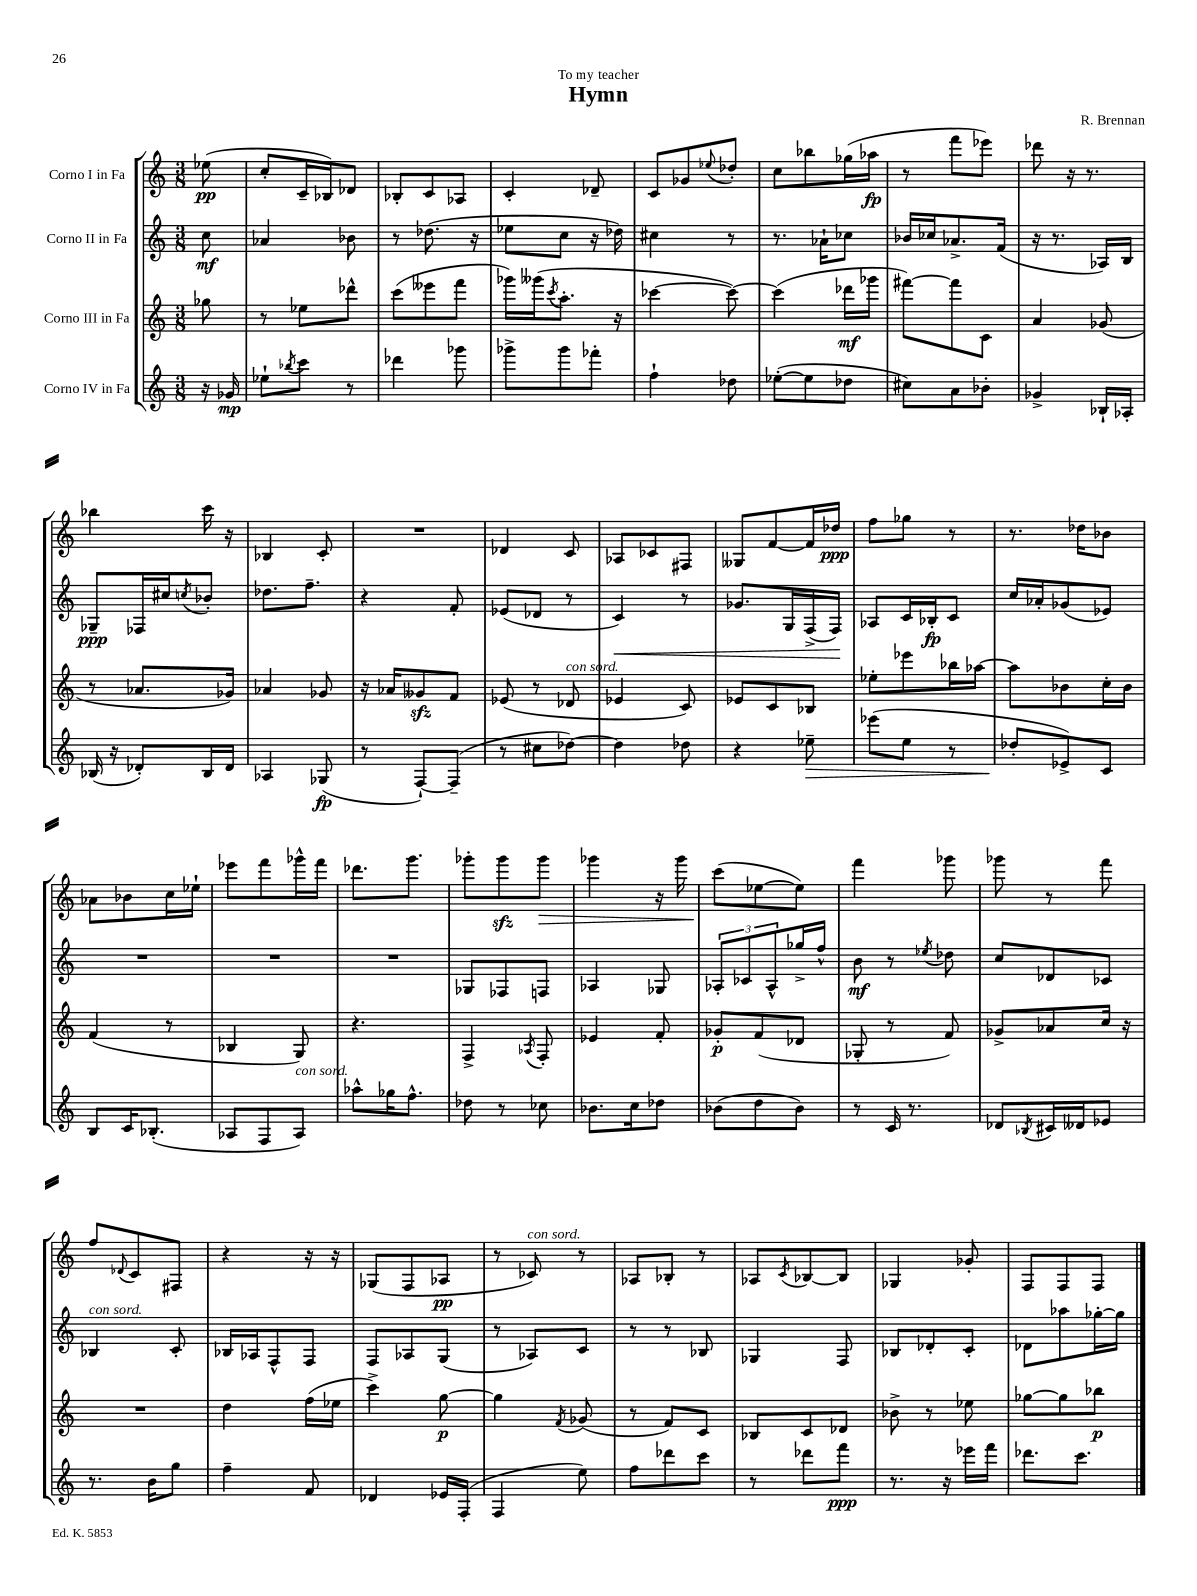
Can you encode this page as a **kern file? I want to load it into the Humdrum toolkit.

**kern	**dynam	**kern	**dynam	**kern	**dynam	**kern	**dynam
*part4	*part4	*part3	*part3	*part2	*part2	*part1	*part1
*staff4	*staff4	*staff3	*staff3	*staff2	*staff2	*staff1	*staff1
*I"Corno IV in Fa	*	*I"Corno III in Fa	*	*I"Corno II in Fa	*	*I"Corno I in Fa	*
*clefG2	*	*clefG2	*	*clefG2	*	*clefG2	*
*k[]	*	*k[]	*	*k[]	*	*k[]	*
*M3/8	*	*M3/8	*	*M3/8	*	*M3/8	*
=	=	=	=	=	=	=	=
16r	.	8gg-X\	.	8cc\	mf	(8ee-X\	pp
16g-X/	mp	.	.	.	.	.	.
=1	=1	=1	=1	=1	=1	=1	=1
8ee-X`\L	.	8r	.	4a-X/	.	8cc'/L	.
8qbb-X/	.	.	.	.	.	.	.
8ccc\J	.	8ee-X\L	.	.	.	16c~/L	.
.	.	.	.	.	.	16B-X/J)	.
8r	.	8ddd-X^^\J	.	8b-X\	.	8d-X/J	.
=2	=2	=2	=2	=2	=2	=2	=2
4ddd-X\	.	(8ccc\L	.	8r	.	8B-X'/L	.
.	.	8eee--X\	.	(8.dd-X\	.	8c/	.
8ggg-X\	.	8fff\J	.	.	.	8A-X/J	.
.	.	.	.	16r	.	.	.
=3	=3	=3	=3	=3	=3	=3	=3
8ggg-X^\L	.	16ggg-X\LL)	.	8ee-X\L	.	4c'/	.
.	.	(16ggg--X\J	.	.	.	.	.
.	.	8qccc/	.	.	.	.	.
8ggg-\	.	8.aa'\J	.	8cc\J	.	.	.
8fff-X'\J	.	.	.	16r	.	8d-X~/	.
.	.	16r	.	16dd-X\)	.	.	.
=4	=4	=4	=4	=4	=4	=4	=4
4ff`\	.	[4ccc-X\	.	4cc#X\	.	8c/L	.
.	.	.	.	.	.	8g-X/	.
.	.	.	.	.	.	8qqee-X/	.
8dd-X\	.	8ccc-\_)	.	8r	.	8dd-X'/J	.
=5	=5	=5	=5	=5	=5	=5	=5
([8ee-X'\L	.	(4ccc-\]	.	8.r	.	8cc\L	.
8ee-\]	.	.	.	.	.	8bb-X\	.
.	.	.	.	16a-X`\KL	.	.	.
8dd-X\J	.	16ddd-X\LL	mf	8cc-X\J	.	(16gg-X\L	.
.	.	16ggg-X\JJ	.	.	.	16aa-X\JJ	fp
=6	=6	=6	=6	=6	=6	=6	=6
8cc#X\L)	.	[8fff#X\L)	.	16b-X/LL	.	8r	.
.	.	.	.	16cc-X/J	.	.	.
8a\	.	8fff#\]	.	8.a-X^/	.	8fff\L	.
8b-X'\J	.	8c\J	.	.	.	8eee-X\J)	.
.	.	.	.	(16f/Jk	.	.	.
=7	=7	=7	=7	=7	=7	=7	=7
4g-X^/	.	4a/	.	16r	.	8ddd-X\	.
.	.	.	.	8.r	.	.	.
.	.	.	.	.	.	16r	.
.	.	.	.	.	.	8.r	.
16B-X`/LL	.	(8g-X/	.	16A-X/LL)	.	.	.
16A-X'/JJ	.	.	.	16B/JJ	.	.	.
!!LO:LB:g=z
=8	=8	=8	=8	=8	=8	=8	=8
(16B-X/	.	8r	.	8G-X~/L	ppp	4bb-X\	.
16r	.	.	.	.	.	.	.
8d-X'/L)	.	8.a-X/L	.	16F-X/L	.	.	.
.	.	.	.	16cc#X/J	.	.	.
.	.	.	.	8qccn/	.	.	.
16B-/L	.	.	.	8b-X'/J	.	16ccc\	.
16d-/JJ	.	16g-X/Jk)	.	.	.	16r	.
=9	=9	=9	=9	=9	=9	=9	=9
4A-X/	.	4a-X/	.	8.dd-X\L	.	4B-X/	.
.	.	.	.	8.ff~\J	.	.	.
(8G-X/	fp	8g-X/	.	.	.	8c'/	.
=10	=10	=10	=10	=10	=10	=10	=10
8r	.	16r	.	4r	.	4.r	.
.	.	16a-X/KL	.	.	.	.	.
[8F`/L)	.	8g--Xzz/	.	.	.	.	.
(8F~/J]	.	8f/J	.	8f'/	.	.	.
=11	=11	=11	=11	=11	=11	=11	=11
8r	.	(8e-X/	.	(8e-X/L	.	4d-X/	.
8cc#X\L	.	8r	.	8d-X/J	.	.	.
!	!	!LO:TX:a:i:t=con sord.	!	!	!	!	!
[8dd-X\J)	.	8d-X/	.	8r	.	8c/	.
=12	=12	=12	=12	=12	=12	=12	=12
!	!	!	!	!	!LO:HP:b	!	!
4dd-\]	.	4e-X/	.	4c/)	<	8A-X/L	.
.	.	.	.	.	.	8c-X/	.
8dd-X\	.	8c/)	.	8r	.	8F#X/J	.
=13	=13	=13	=13	=13	=13	=13	=13
4r	.	8e-X/L	.	8.g-X/L	.	8G--X/L	.
.	.	8c/	.	.	.	[8f/	.
.	.	.	.	16G/L	.	.	.
!	!LO:HP:b	!	!	!	!	!	!
8ee-X~\	>	8B-X/J	.	(16F^/	.	16f/L]	.
.	.	.	.	16F/JJ)	.	16dd-X/JJ	ppp
.	.	.	.	.	[	.	.
=14	=14	=14	=14	=14	=14	=14	=14
(8eee-X\L	.	8ee-X'\L	.	8A-X/L	.	8ff\L	.
8ee\J	.	8eee-X\	.	16c/L	.	8gg-X\J	.
.	.	.	.	16B-X'/J	fp	.	.
8r	.	16bb-X\L	.	8c/J	.	8r	.
.	.	[16aa-X\JJ	.	.	.	.	.
=15	=15	=15	=15	=15	=15	=15	=15
8dd-X'/L	.	8aa-\L]	.	16cc/LL	.	8.r	.
.	.	.	.	16a-X'/J	.	.	.
8e-X^/)	]	8b-X\	.	(8g-X/	.	.	.
.	.	.	.	.	.	16dd-X\KL	.
8c/J	.	16cc'\L	.	8e-X/J)	.	8b-X\J	.
.	.	16b-\JJ	.	.	.	.	.
!!LO:LB:g=z
=16	=16	=16	=16	=16	=16	=16	=16
8B/L	.	(4f/	.	4.r	.	8a-X\L	.
16c/K	.	.	.	.	.	8b-X\	.
(8.B-X'/J	.	.	.	.	.	.	.
.	.	8r	.	.	.	16cc\L	.
.	.	.	.	.	.	16ee-X`\JJ	.
=17	=17	=17	=17	=17	=17	=17	=17
8A-X/L	.	4B-X/	.	4.r	.	8eee-X\L	.
8F/	.	.	.	.	.	8fff\	.
!LO:TX:a:i:t=con sord.	!	!	!	!	!	!	!
8A-/J)	.	8G/)	.	.	.	16ggg-X^^\L	.
.	.	.	.	.	.	16fff\JJ	.
=18	=18	=18	=18	=18	=18	=18	=18
8aa-X^^\L	.	4.r	.	4.r	.	8.ddd-X\L	.
16gg-X\K	.	.	.	.	.	.	.
8.ff^^\J	.	.	.	.	.	8.ggg\J	.
=19	=19	=19	=19	=19	=19	=19	=19
8dd-X\	.	4F^/	.	8G-X/L	.	8ggg-X'\L	.
8r	.	.	.	8F-X/	.	8ggg-zz\	.
.	.	8qA-X/	.	.	.	.	.
!	!	!	!	!	!	!	!LO:HP:b
8cc-X\	.	8F'/	.	8Fn/J	.	8ggg-\J	>
=20	=20	=20	=20	=20	=20	=20	=20
8.b-X\L	.	4e-X/	.	4A-X/	.	4ggg-X\	.
16cc\k	.	.	.	.	.	.	.
8dd-X\J	.	8f'/	.	8G-X/	.	16r	.
.	.	.	.	.	.	16ggg-\	.
=21	=21	=21	=21	=21	=21	=21	=21
(8b-X\L	.	8g-X'/L	p	12A-X'/L	.	(8ccc\L	.
.	.	.	.	12c-X/	.	.	.
8dd\	.	(8f/	.	.	.	[8ee-X\	]
.	.	.	.	12A-^^/	.	.	.
8b-\J)	.	8d-X/J	.	16gg-X^/L	.	8ee-\J])	.
.	.	.	.	16ff^^/JJ	.	.	.
=22	=22	=22	=22	=22	=22	=22	=22
8r	.	8G-X'/	.	8b\	mf	4fff\	.
16c/	.	8r	.	8r	.	.	.
8.r	.	.	.	.	.	.	.
.	.	.	.	8qee-X/	.	.	.
.	.	8f/)	.	8dd-X\	.	8ggg-X\	.
=23	=23	=23	=23	=23	=23	=23	=23
8d-X/L	.	8g-X^/L	.	8cc/L	.	8ggg-X\	.
8qB-X/	.	.	.	.	.	.	.
16c#X/L	.	8a-X/	.	8d-X/	.	8r	.
16d--X/J	.	.	.	.	.	.	.
8e-X/J	.	16cc/Jk	.	8c-X/J	.	8fff\	.
.	.	16r	.	.	.	.	.
!!LO:LB:g=z
=24	=24	=24	=24	=24	=24	=24	=24
!	!	!	!	!LO:TX:a:i:t=con sord.	!	!	!
8.r	.	4.r	.	4B-X/	.	8ff/L	.
.	.	.	.	.	.	8qqd-X/	.
.	.	.	.	.	.	8c/	.
16b\KL	.	.	.	.	.	.	.
8gg\J	.	.	.	8c'/	.	8F#X/J	.
=25	=25	=25	=25	=25	=25	=25	=25
4ff~\	.	4dd\	.	16B-X/LL	.	4r	.
.	.	.	.	16A-X/J	.	.	.
.	.	.	.	8F^^/	.	.	.
8f/	.	(16ff\LL	.	8F/J	.	16r	.
.	.	16ee-X\JJ	.	.	.	16r	.
=26	=26	=26	=26	=26	=26	=26	=26
4d-X/	.	4ccc^\)	.	8F/L	.	(8G-X/L	.
.	.	.	.	8A-X/	.	8F/	.
16e-X/LL	.	[8gg\	p	(8G/J	.	8A-X/J	pp
(16F'/JJ	.	.	.	.	.	.	.
=27	=27	=27	=27	=27	=27	=27	=27
4F/	.	4gg\]	.	8r	.	8r	.
!	!	!	!	!	!	!LO:TX:a:i:t=con sord.	!
.	.	.	.	8A-X/L)	.	8c-X/)	.
.	.	8qf/	.	.	.	.	.
8ee\)	.	(8g-X/	.	8c/J	.	8r	.
=28	=28	=28	=28	=28	=28	=28	=28
8ff\L	.	8r	.	8r	.	8A-X/L	.
8ddd-X\	.	8f/L)	.	8r	.	8B-X'/J	.
8ccc\J	.	8c/J	.	8B-X/	.	8r	.
=29	=29	=29	=29	=29	=29	=29	=29
8r	.	8B-X/L	.	4G-X/	.	8A-X/L	.
.	.	.	.	.	.	8qc/	.
8ddd-X\L	.	8c/	.	.	.	[8B-X/	.
8fff\J	ppp	8d-X/J	.	8F/	.	8B-/J]	.
=30	=30	=30	=30	=30	=30	=30	=30
8.r	.	8b-X^\	.	8B-X/L	.	4G-X/	.
.	.	8r	.	8d-X'/	.	.	.
16r	.	.	.	.	.	.	.
16eee-X\LL	.	8ee-X\	.	8c'/J	.	8g-X'/	.
16fff\JJ	.	.	.	.	.	.	.
=31	=31	=31	=31	=31	=31	=31	=31
8.ddd-X\L	.	[8gg-X\L	.	8d-X\L	.	8F/L	.
.	.	8gg-\]	.	8aa-X\	.	8F/	.
8.ccc\J	.	.	.	.	.	.	.
.	.	8bb-X\J	p	[16gg-X'\L	.	8F/J	.
.	.	.	.	16gg-\JJ]	.	.	.
==	==	==	==	==	==	==	==
*-	*-	*-	*-	*-	*-	*-	*-
